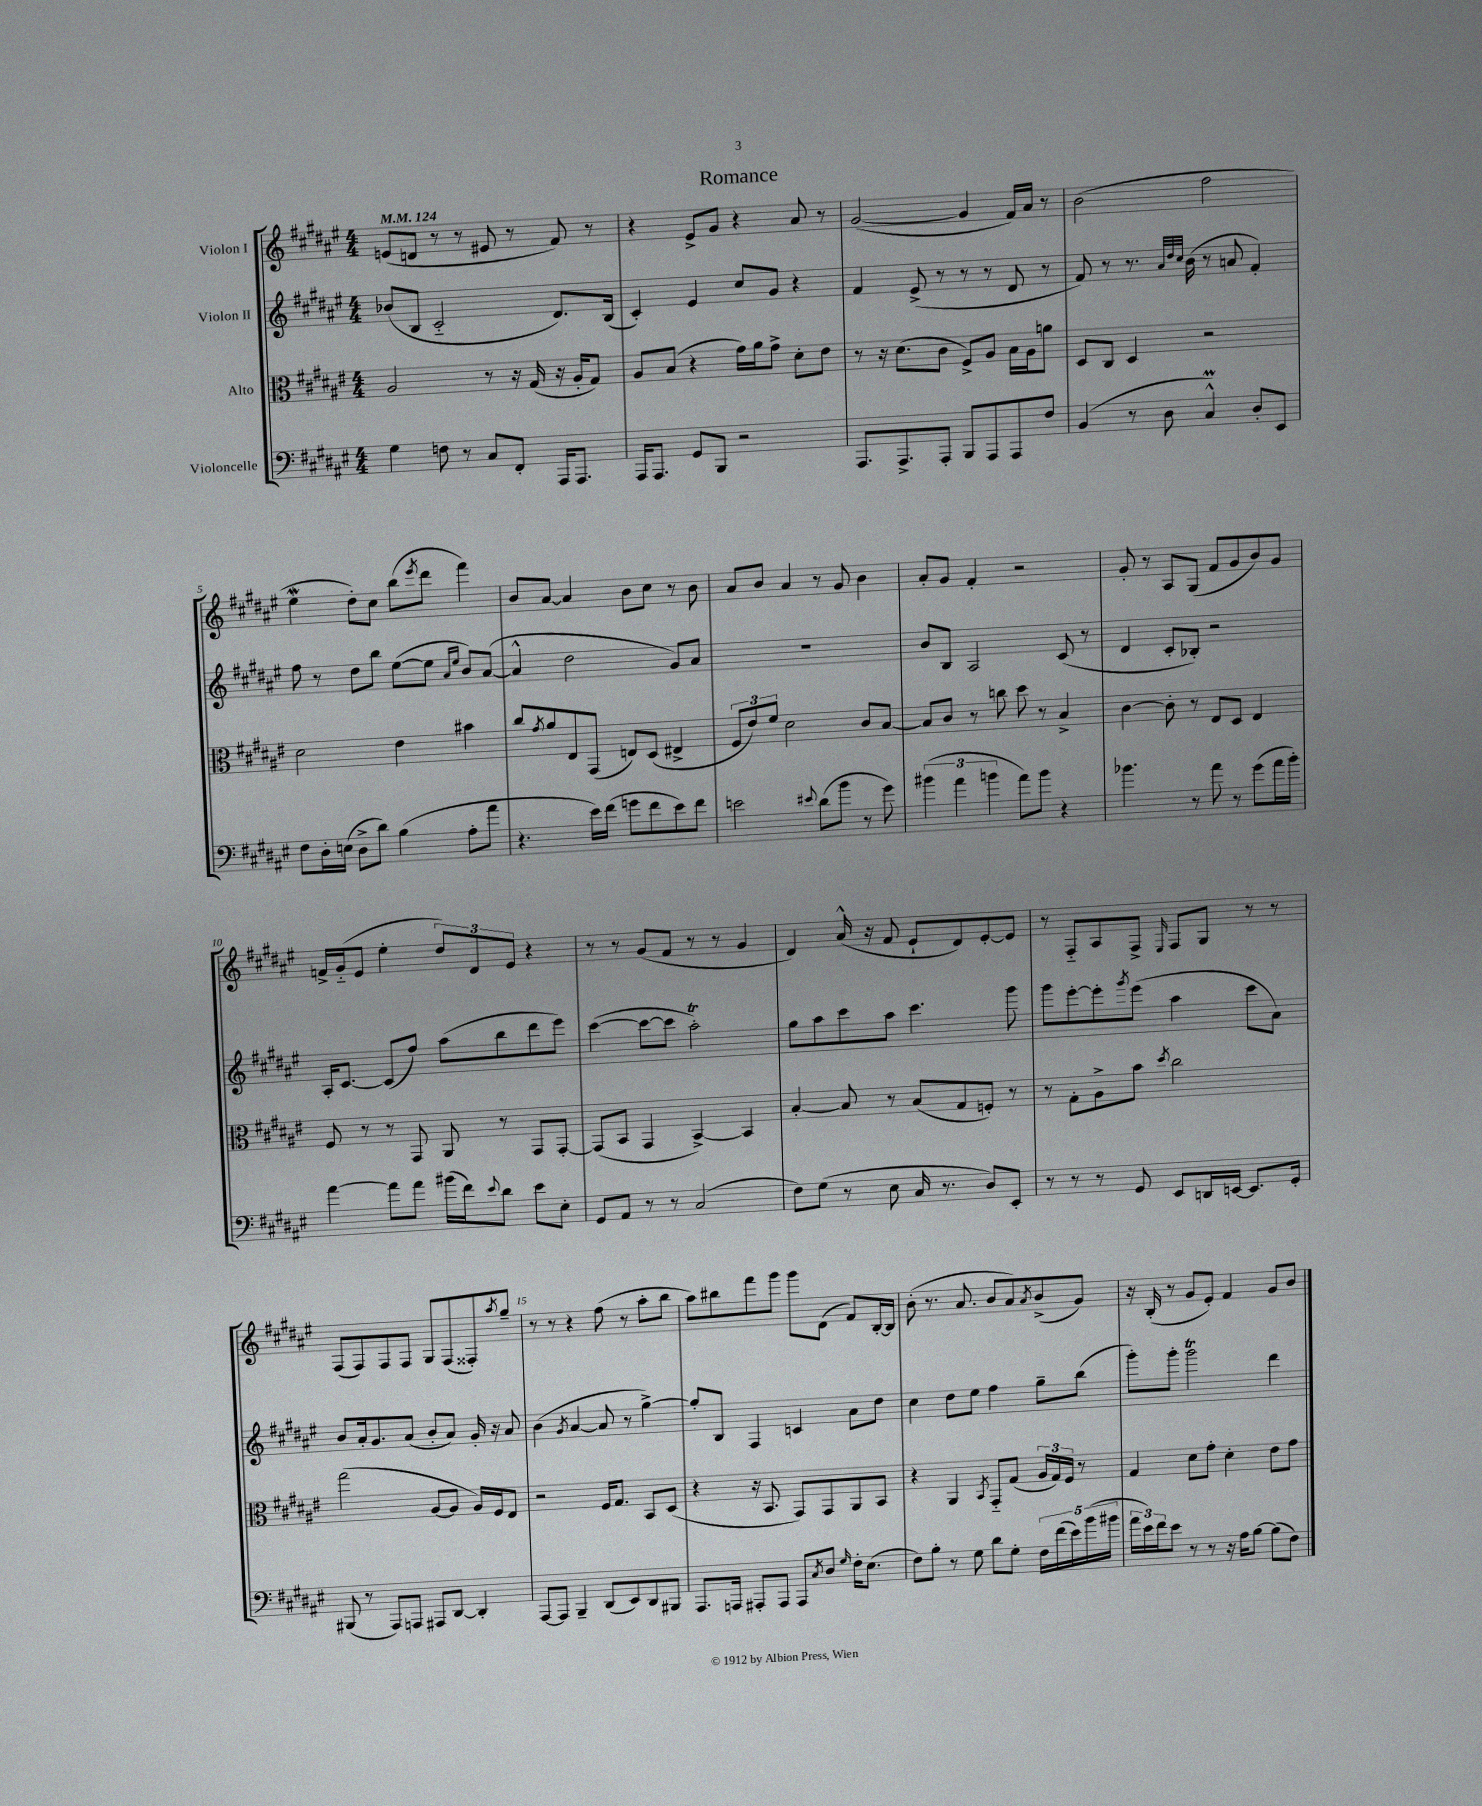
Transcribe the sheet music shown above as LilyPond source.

\header { title = "Romance" }
<<
\new StaffGroup <<
\new Staff = "s0" \with { instrumentName = "Violon I" } {
    \clef treble \key fis \major \numericTimeSignature \time 4/4 \tempo 4 = 124
    e'8( d'8 r8 r8 eis'8 r8 fis'8) r8 |
    r4 eis'8-> gis'8 r4 ais'8 r8 |
    gis'2~( gis'4 fis'16) ais'16 r8 |
    b'2( fis''2 |
    eis''4\mordent dis''8-.) cis''8 b''8( \acciaccatura { eis'''8 } dis'''8 fis'''4) |
    b'8 ais'8~ ais'4 b'8 cis''8 r8 b'8 |
    ais'8 b'8 ais'4 r8 gis'8 b'4 |
    ais'8-. gis'8 fis'4-. r2 |
    gis'8-. r8 ais8 gis8( fis'8 gis'8 b'8) gis'8 |
    f'16-> gis'16-_( eis'8 eis''4-. \tuplet 3/2 { dis''8) dis'8 eis'8 } r4 |
    r8 r8 gis'8( fis'8 r8 r8 gis'4 |
    dis'4) ais'16-^( r16 fis'8 eis'8-! dis'8) eis'8~-. eis'8 |
    r8 fis8-_ ais8 fis8-> \grace { eis16 } fis8 gis8 r8 r8 |
    fis8( fis8) fis8 fis8 gis8 fis8( fisis8-.) \acciaccatura { ais''8 } gis''8-- |
    r8 r8 r4 fis''8( r8 ais''8-. b''8 |
    ais''8) bis''8 fis'''8 gis'''8 gis'''8 dis'8( fis'8) b16~-. b16 |
    b'8-.( r8. ais'8. b'8 ais'8) \acciaccatura { ais'8 } b'8->( gis'8) |
    r16 b16-.( r8 gis'8 eis'8-.) fis'4 gis'8 b'8 \bar "|." |
}
\new Staff = "s1" \with { instrumentName = "Violon II" } {
    \clef treble \key fis \major \numericTimeSignature \time 4/4
    bes'8( b8 cis'2-_ dis'8.) b16( |
    cis'4-.) eis'4 cis''8 gis'8 r4 |
    fis'4 eis'8->( r8 r8 r8 dis'8 r8 |
    fis'8) r8 r8. \grace { ais'32 dis''32 cis''32 } b'16( r8 a'8 fis'4-.) |
    fis''8 r8 dis''8 b''8 eis''8~( eis''8 \grace { ais'16 eis''16 } b'8) ais'8~( |
    ais'4-^ dis''2 gis'8) ais'8 |
    R1 |
    b'8 b8 ais2 cis'8( r8 |
    dis'4 cis'8-. bes8-.) r2 |
    ais16-. cis'8.~ cis'8( fis''8) ais''8( b''8 dis'''8 eis'''8) |
    cis'''4~( cis'''8~ cis'''8 ais''2-.\trill) |
    gis''8 ais''8 cis'''8 ais''8 cis'''4. gis'''8 |
    gis'''8 eis'''8~-. eis'''8-. \acciaccatura { gis'''8 } eis'''8( ais''4 cis'''8 ais'8) |
    b'8 ais'16-. gis'8. ais'8( b'8-. ais'8) gis'16-. r16 ais'8 |
    b'4( \acciaccatura { gis'8 } ais'4~ ais'8 r8 gis''4~->) |
    gis''8-. b8 fis4 c'4 ais'8 dis''8 |
    cis''4 dis''8 eis''8 fis''4 gis''8-- b''8( |
    gis'''8-.) gis'''8-. gis'''2\trill dis'''4 \bar "|." |
}
\new Staff = "s2" \with { instrumentName = "Alto" } {
    \clef alto \key fis \major \numericTimeSignature \time 4/4
    ais2 r8 r16 gis16( r16 ais16-. gis8) |
    ais8 b8( r4 gis'16) ais'16 gis'8-> dis'8-. eis'8 |
    r8 r16 dis'8.( cis'8 fis8->) ais8 b16 ais16 a'8 |
    dis8 cis8 dis4 r2 |
    dis'2 eis'4 bis'4 |
    cis''8 \acciaccatura { gis'8 } ais'8 eis8 gis,8( e8) dis8( eis4-> |
    \tuplet 3/2 { fis8 eis'8) fis'8 } dis'2 cis'8 b8~ |
    b8 cis'8 r8 c''8 dis''8 r8 b4-> |
    cis'4~ cis'8-. r8 eis8 dis8 eis4 |
    fis8 r8 r8 gis,8 ais,8 r8 gis,8 gis,8~-. |
    gis,8( b,8 gis,4 b,4~->) b,4 |
    b4~-. b8 r8 b8( gis8 f8-.) r8 |
    r8 gis8-. ais8-> b'8 \acciaccatura { dis''8 } cis''2 |
    gis''2( ais8~ ais8 ais16) fis16 eis8 |
    r2 fis16 gis8. b,8 dis8( |
    r4 r16 b,8. gis,8) gis,8 ais,8 b,8 |
    r4 ais,4 \acciaccatura { b,8 } gis,8-_ gis8( \tuplet 3/2 { ais16 gis16) fis16 } r8 |
    gis4 dis'8 gis'8-. dis'4-. eis'8 gis'8 \bar "|." |
}
\new Staff = "s3" \with { instrumentName = "Violoncelle" } {
    \clef bass \key fis \major \numericTimeSignature \time 4/4
    gis4 f8 r8 cis8 fis,8-. ais,,16 ais,,8. |
    ais,,16 ais,,8. gis,8 b,,8 r2 |
    ais,,8. ais,,8.-> ais,,8-. b,,8 ais,,8 ais,,8 fis8 |
    b,4( r8 dis8 cis4-^\prall) dis8-. eis,8 |
    fis8 dis16-. e16( dis8-> dis'8) b4( ais8-. ais'8 |
    r4. eis'16) fis'16( g'8 fis'8 eis'8) fis'8 |
    e'2 \appoggiatura { eis'8 } dis'8( b'8 r8 gis'8) |
    \tuplet 3/2 { bis'4( ais'4 b'4 } ais'8) b'8 r4 |
    bes'4. r8 ais'8 r8 gis'8( ais'16 bes'16-.) |
    ais'4~ ais'8 ais'8 bis'16( fis'16) \appoggiatura { eis'8 } dis'8 eis'8 eis8-. |
    gis,8 ais,8 r8 r8 cis2( |
    fis8) gis8( r8 eis8 cis16 r8. dis8) eis,8-. |
    r8 r8 r8 gis,8 eis,8 d,16 e,16~ e,8. gis,16-. |
    bis,,8( r8 ais,,8) a,,8 ais,,8 dis,8~ dis,4-. |
    ais,,8~ ais,,8 b,,4-- dis,8( eis,8) dis,8 bis,,8 |
    ais,,8. a,,16 ais,,8-. ais,,8 ais,,8 \acciaccatura { cis8 } dis8 \grace { gis16 } fis16-. eis8.( |
    fis8) b8-. r8 gis8 dis'8 gis8-. \tuplet 5/4 { fis16 fis'16( eis'16) b'16( bis'16 } |
    \tuplet 3/2 { ais'16 eis'16) fis'16 } eis'8 r8 r8 r16 ais16 b8~ b8( fis8) \bar "|." |
}
>>
>>
\layout { \context { \Score \override BarNumber.break-visibility = ##(#f #t #t) barNumberVisibility = #(every-nth-bar-number-visible 5) } }
